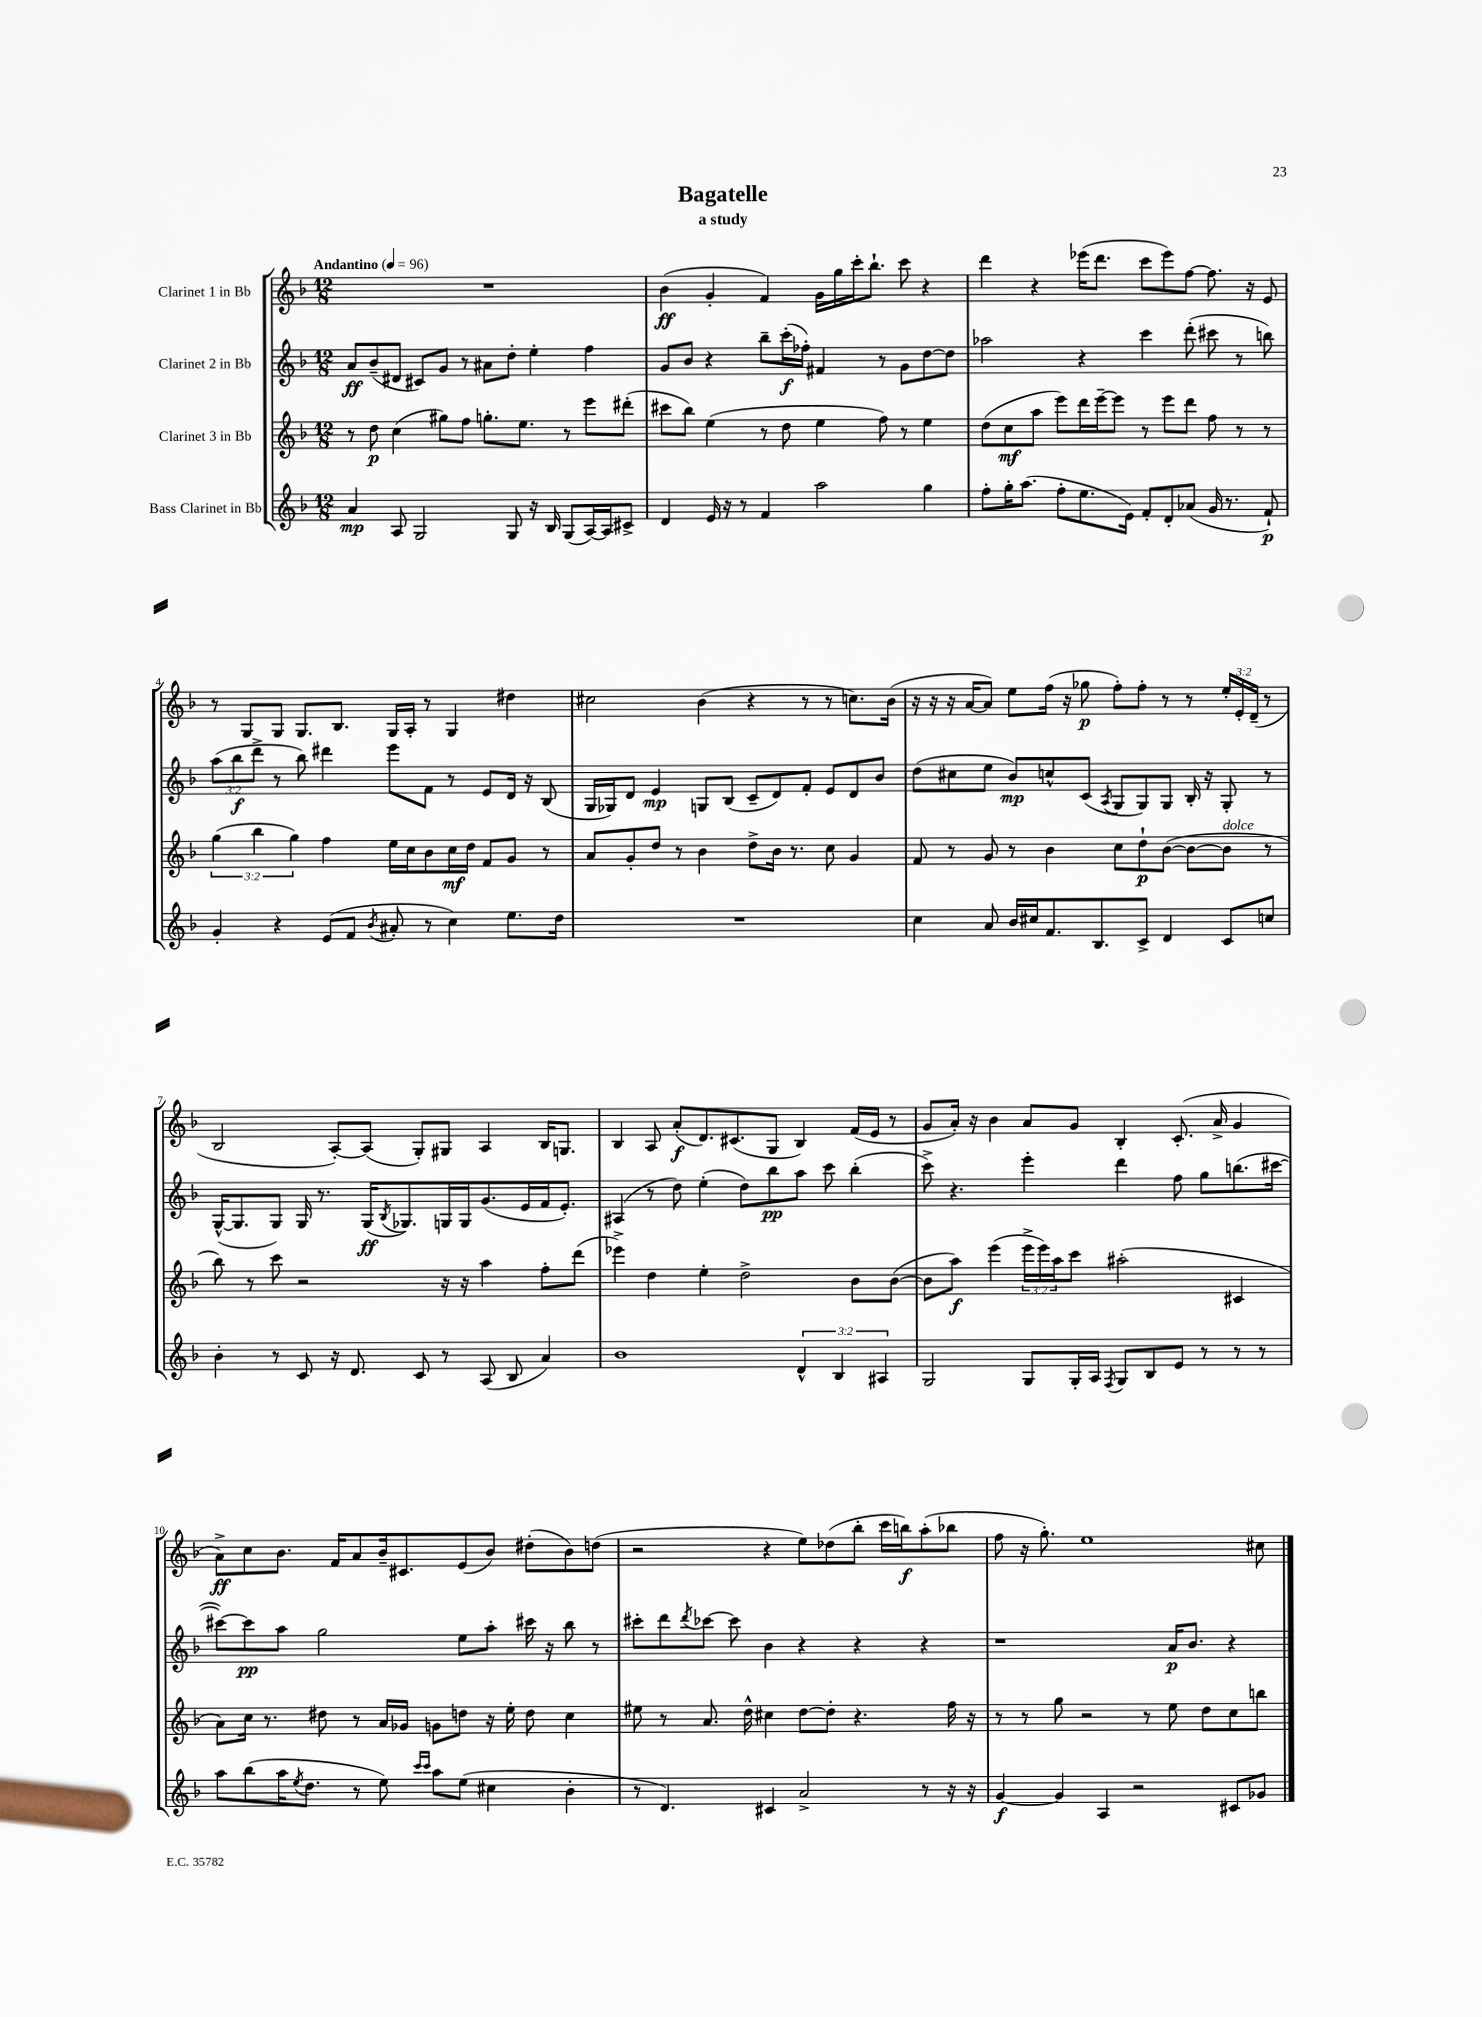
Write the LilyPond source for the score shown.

\header { title = "Bagatelle" subtitle = "a study" }
<<
\new StaffGroup <<
\new Staff = "s0" \with { instrumentName = "Clarinet 1 in Bb" } {
    \clef treble \key f \major \numericTimeSignature \time 12/8 \override Staff.TupletNumber.text = #tuplet-number::calc-fraction-text \tempo "Andantino" 4 = 96
    R1. |
    bes'4\ff( g'4-. f'4) g'16 g''16 c'''16-. bes''8.-! c'''8 r4 |
    d'''4 r4 ees'''16( d'''8. c'''8 ees'''8) f''8~ f''8. r16 e'8 |
    r8 g8 g8 g8. bes8. g16 a16-. r8 g4 dis''4 |
    cis''2 bes'4( r4 r8 r8 c''8.) bes'16( |
    r16 r16 r16 a'16~ a'8) e''8 f''16( r16 ges''8\p f''8-.) f''8-. r8 r8 \tuplet 3/2 { e''16-. e'16-. d'16--( } r8 |
    bes2 a8~-.) a8( g8-.) gis8 a4 bes16 g8. |
    bes4 a8 a'8-.\f( d'8.) cis'8.( g8 bes4) f'16( e'16 r8 |
    g'8 a'16-.) r16 bes'4 a'8 g'8 bes4-. c'8.-.( a'16-> g'4 |
    a'8->\ff) c''8 bes'8. f'16 a'8 bes'16-- cis'8. e'8( bes'8) dis''8-.( bes'8) d''8( |
    r2 r4 e''8) des''8( bes''8-. c'''16 b''16\f) a''8-.( bes''8 |
    f''8 r16 g''8.-.) e''1 cis''8 \bar "|." |
}
\new Staff = "s1" \with { instrumentName = "Clarinet 2 in Bb" } {
    \clef treble \key f \major \numericTimeSignature \time 12/8 \override Staff.TupletNumber.text = #tuplet-number::calc-fraction-text
    a'8\ff bes'8--( dis'8 cis'8) g'8 r8 ais'8 d''8-. e''4-. f''4 |
    g'8 bes'8 r4 bes''8-- c'''16-.\f( fes''16-.) fis'4 r8 g'8 d''8~ d''8 |
    aes''2 r4 c'''4 d'''8-.( cis'''8 r8 b''8) |
    \tuplet 3/2 { a''8( bes''8\f d'''8-> } r8 bes''8) dis'''4 e'''8 f'8 r8 e'8 d'16 r16 bes8( |
    g16 ges16) d'8 e'4\mp g8 bes8( c'8-- d'8) f'8-. e'8 d'8 bes'8 |
    d''8( cis''8 e''8 bes'8\mp) c''8-^ c'8( \acciaccatura { a8 } g8 g8) g8 bes16-. r16 g8-. r8 |
    g16~-^( g8. g8) g16 r8. g16\ff( \acciaccatura { bes8 } ges8.) g16 g16 g'8.( e'16 f'16 e'8.-.) |
    ais4( r8 d''8) e''4-.( d''8) bes''8\pp a''8 c'''8 bes''4-.( |
    c'''8->) r4. e'''4-. d'''4 f''8 g''8 b''8.( cis'''16~ |
    cis'''8~) cis'''8\pp a''8 g''2 e''8 a''8-. cis'''16 r16 bes''8 r8 |
    cis'''8-. d'''8 \acciaccatura { d'''8 } ces'''8~ ces'''8 bes'4 r4 r4 r4 |
    r1 a'16\p bes'8. r4 \bar "|." |
}
\new Staff = "s2" \with { instrumentName = "Clarinet 3 in Bb" } {
    \clef treble \key f \major \numericTimeSignature \time 12/8 \override Staff.TupletNumber.text = #tuplet-number::calc-fraction-text
    r8 d''8\p c''4( gis''8) f''8 g''8.-. e''8. r8 e'''8 dis'''8-.( |
    cis'''8 bes''8) e''4( r8 d''8 e''4 f''8) r8 e''4 |
    d''8( c''8\mf a''8 e'''8) d'''16 e'''16~-- e'''8 r8 e'''8 d'''8 f''8 r8 r8 |
    \tuplet 3/2 { g''4( bes''4 g''4) } f''4 e''16 c''16 bes'8 c''16\mf d''16 f'8 g'8 r8 |
    a'8 g'8-. d''8 r8 bes'4 d''8-> bes'16 r8. c''8 g'4 |
    f'8 r8 g'8 r8 bes'4 c''8 d''8-!\p bes'8~( bes'8~ bes'8^\markup { \italic "dolce" } r8 |
    bes''8) r8 c'''8 r2 r16 r16 a''4 f''8-. d'''8( |
    ees'''4->) d''4 e''4-. d''2-> bes'8 bes'8~( |
    bes'8 a''8\f) e'''4( \tuplet 3/2 { e'''16-> e'''16) a''16 } c'''8 ais''2-.( cis'4 |
    a'8) c''16 r8. dis''8 r8 a'16 ges'16 g'8 d''8 r16 e''16-. d''8 c''4 |
    eis''8 r8 a'8. d''16-^ cis''4 d''8~ d''8-. r4. f''16 r16 |
    r8 r8 g''8 r2 r8 e''8 d''8 c''8 b''8 \bar "|." |
}
\new Staff = "s3" \with { instrumentName = "Bass Clarinet in Bb" } {
    \clef treble \key f \major \numericTimeSignature \time 12/8 \override Staff.TupletNumber.text = #tuplet-number::calc-fraction-text
    a'4\mp a8 g2 g8 r16 bes16 g8( a16~) a16 cis'8-> |
    d'4 e'16 r16 r8 f'4 a''2 g''4 |
    f''8-. g''16-. a''8.( f''8-. e''8. e'16) f'8-. d'8-. aes'8( g'16 r8. f'8-!\p) |
    g'4-. r4 e'8( f'8 \acciaccatura { bes'8 } ais'8-. r8 c''4) e''8. d''16 |
    R1. |
    c''4 a'8 bes'16 cis''16 f'8. bes8. c'8-> d'4 c'8 c''8 |
    bes'4-. r8 c'8 r16 d'8. c'8 r8 a8( bes8 a'4) |
    bes'1 \tuplet 3/2 { d'4-^ bes4 ais4 } |
    g2 g8 g16-. a16 \acciaccatura { f8 } g8 bes8 e'8 r8 r8 r8 |
    a''8 bes''8( a''16 \acciaccatura { e''8 } d''8. r8 e''8) \grace { c'''16 c'''16 } a''8 e''8( cis''4 bes'4-. |
    r8 d'4.) cis'4 a'2-> r8 r16 r16 |
    g'4~\f g'4 a4 r2 cis'8 ges'8 \bar "|." |
}
>>
>>
